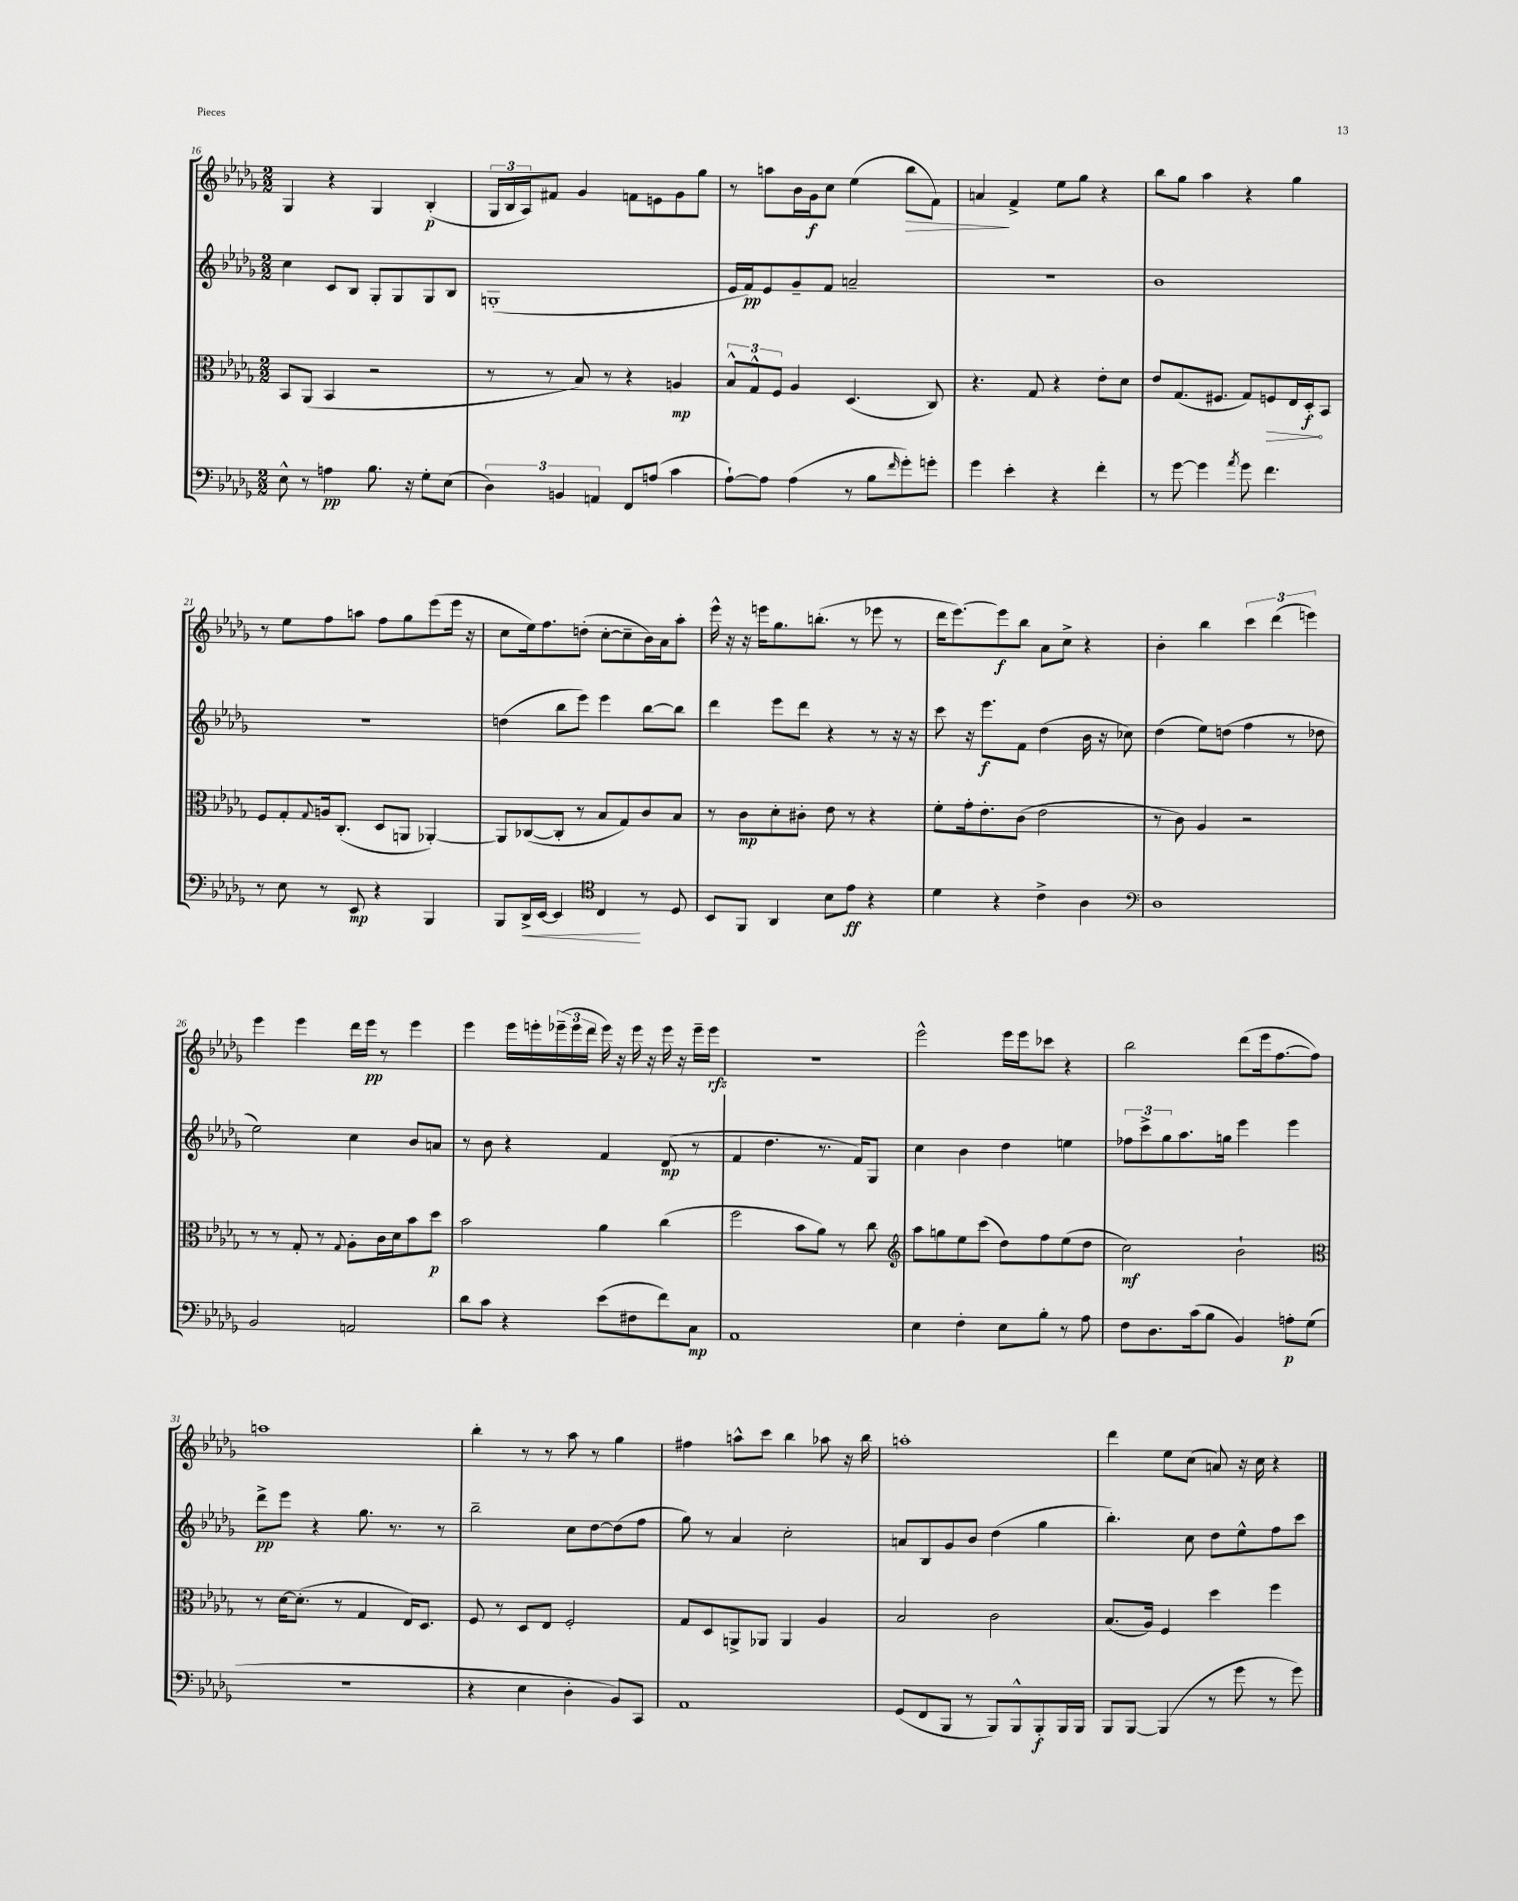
<<
\new StaffGroup <<
\new Staff = "s0" {
    \clef treble \key des \major \numericTimeSignature \time 2/2
    ges4 r4 ges4 bes4-.\p( |
    \tuplet 3/2 { ges16 bes16 aes16) } fis'8 ges'4 f'8 e'8 ges'8 ges''8 |
    r8 a''8 bes'16 ges'16\f c''8 ees''4( bes''8\> f'8) |
    a'4\! f'4-> ees''8 ges''8 r4 |
    bes''8 ges''8 aes''4 r4 ges''4 |
    r8 ees''8 f''8 a''8 f''8 ges''8 ees'''8( ees'''16 r16 |
    c''8 ees''16) f''8. d''8-.( c''8~-. c''8-- bes'16) aes'16 aes''8-. |
    ees'''16-^ r16 r16 e'''16 ges''8. b''8.-.( r8 ees'''8 r8 |
    des'''16 ees'''8.~) ees'''8\f bes''8 aes'8 c''8-> r4 |
    bes'4-. bes''4 \tuplet 3/2 { c'''4 des'''4( e'''4) } |
    ees'''4 ees'''4 des'''16 ees'''16\pp r8 ees'''4 |
    ees'''4 ees'''16 e'''16-. \tuplet 3/2 { ees'''16--( ees'''16 des'''16 } ees'''16) r16 ees'''16 r16 ees'''16 r16 ees'''16-- ees'''16\rfz |
    r1 |
    ees'''2-^ ees'''16 ees'''16 ces'''8 r4 |
    bes''2 des'''8( ees'''16 f''8.~ f''8) |
    a''1 |
    bes''4-. r8 r8 aes''8 r8 ges''4 |
    fis''4 a''8-^ c'''8 bes''4 aes''8 r16 bes''16 |
    a''1-. |
    des'''4 ees''8 c''8( a'8) r16 c''16 r4 \bar "|." |
}
\new Staff = "s1" {
    \clef treble \key des \major \numericTimeSignature \time 2/2
    c''4 c'8 bes8 ges8-. ges8 ges8 bes8 |
    g1-.( |
    ees'16 f'16\pp) ees'8 ges'8-- f'8 a'2-- |
    r1 |
    bes'1 |
    R1 |
    d''4( bes''8 ees'''8) ees'''4 bes''8~ bes''8 |
    des'''4 ees'''8 des'''8 r4 r8 r16 r16 |
    c'''8 r16 ees'''8.\f f'8 des''4( bes'16 r16 ces''8) |
    des''4( ees''8) d''8( f''4 r8 des''8 |
    ees''2) c''4 bes'8 a'8 |
    r8 bes'8 r4 f'4 des'8\mp( r8 |
    f'4 des''4. r8. f'16) ges8 |
    c''4 bes'4 des''4 e''4 |
    \tuplet 3/2 { fes''8 c'''8-> ges''8 } aes''8. g''16 ees'''4 ees'''4 |
    des'''8->\pp ees'''8 r4 ges''8. r8. r8 |
    bes''2-- c''8 des''8~ des''8( f''8 |
    ges''8) r8 aes'4 c''2-. |
    a'8 bes8 ges'8 bes'8 des''4( ges''4 |
    bes''4.-.) c''8 des''8 ees''8-^ f''8 c'''8 \bar "|." |
}
\new Staff = "s2" {
    \clef alto \key des \major \numericTimeSignature \time 2/2
    bes,8 aes,8( bes,4 r2 |
    r8 r8 bes8) r8 r4 a4\mp |
    \tuplet 3/2 { bes8-^ ges8-^ f8 } aes4 des4.( c8) |
    r4. ges8 r4 ees'8-. des'8 |
    ees'8 ges8.( fis8. ges8) \once \override Hairpin.circled-tip = ##t f8\> ees16 des16-.\f\! bes,8 |
    f8 ges8-. \appoggiatura { ges8 } a16 c8.-.( des8 a,8 aes,4~-.) |
    aes,8 ces8~( ces8-. r8 bes8 ges8) c'8 bes8 |
    r8 c'8\mp des'8-. cis'8-. ees'8 r8 r4 |
    f'8-. ges'16-. ees'8.-. c'8( ees'2 |
    r8 c'8) aes4 r2 |
    r8 r8 ges8-. r8 \appoggiatura { ges8 } aes8-. c'16 des'16 bes'8 des''8\p |
    bes'2 aes'4 c''4( |
    f''2 bes'8 aes'8) r8 c''8 |
    \clef treble aes''8 g''8 ees''8 c'''8( des''8) f''8 ees''8( des''8 |
    c''2\mf) bes'2-! |
    \clef alto r8 des'16~ des'8.-.( r8 ges4 ees16) des8. |
    f8 r8 des8 ees8 f2-. |
    ges8 des8 a,8-> aes,8 aes,4 aes4 |
    bes2 c'2 |
    bes8.( aes16) f4 des''4 f''4 \bar "|." |
}
\new Staff = "s3" {
    \clef bass \key des \major \numericTimeSignature \time 2/2
    ees8-^ r8 a4\pp bes8. r16 ges8-. ees8( |
    \tuplet 3/2 { des4) b,4 a,4 } f,8 a8( c'4 |
    aes8~-!) aes8 aes4( r8 bes8 \grace { f'16 } ges'8-.) g'8-. |
    ges'4 ees'4-. r4 f'4-. |
    r8 ges'8~ ges'4 \acciaccatura { aes'8 } ges'8 f'4. |
    r8 ees8 r8 ees,8\mp r4 bes,,4 |
    bes,,8 des,16->\< ees,16~ ees,4 \clef tenor c4\! r8 des8 |
    bes,8 f,8 aes,4 bes8 ees'8\ff r4 |
    des'4 r4 c'4-> aes4 |
    \clef bass des1 |
    bes,2 a,2 |
    des'8 c'8 r4 ees'8( fis8 f'8) c8\mp |
    aes,1 |
    ees4 f4-. ees8 bes8-. r8 aes8 |
    f8 des8. c'16( bes8 bes,4) a8-.\p ges8( |
    r1 |
    r4 ees4 des4-. bes,8) c,8 |
    aes,1 |
    ges,8( f,8 bes,,8 r8 bes,,8) bes,,8-^ bes,,8-.\f bes,,16 bes,,16 |
    bes,,8 bes,,8~ bes,,4( r8 ges'8 r8 ges'8) \bar "|." |
}
>>
>>
\layout { \context { \Score currentBarNumber = #16 } }
